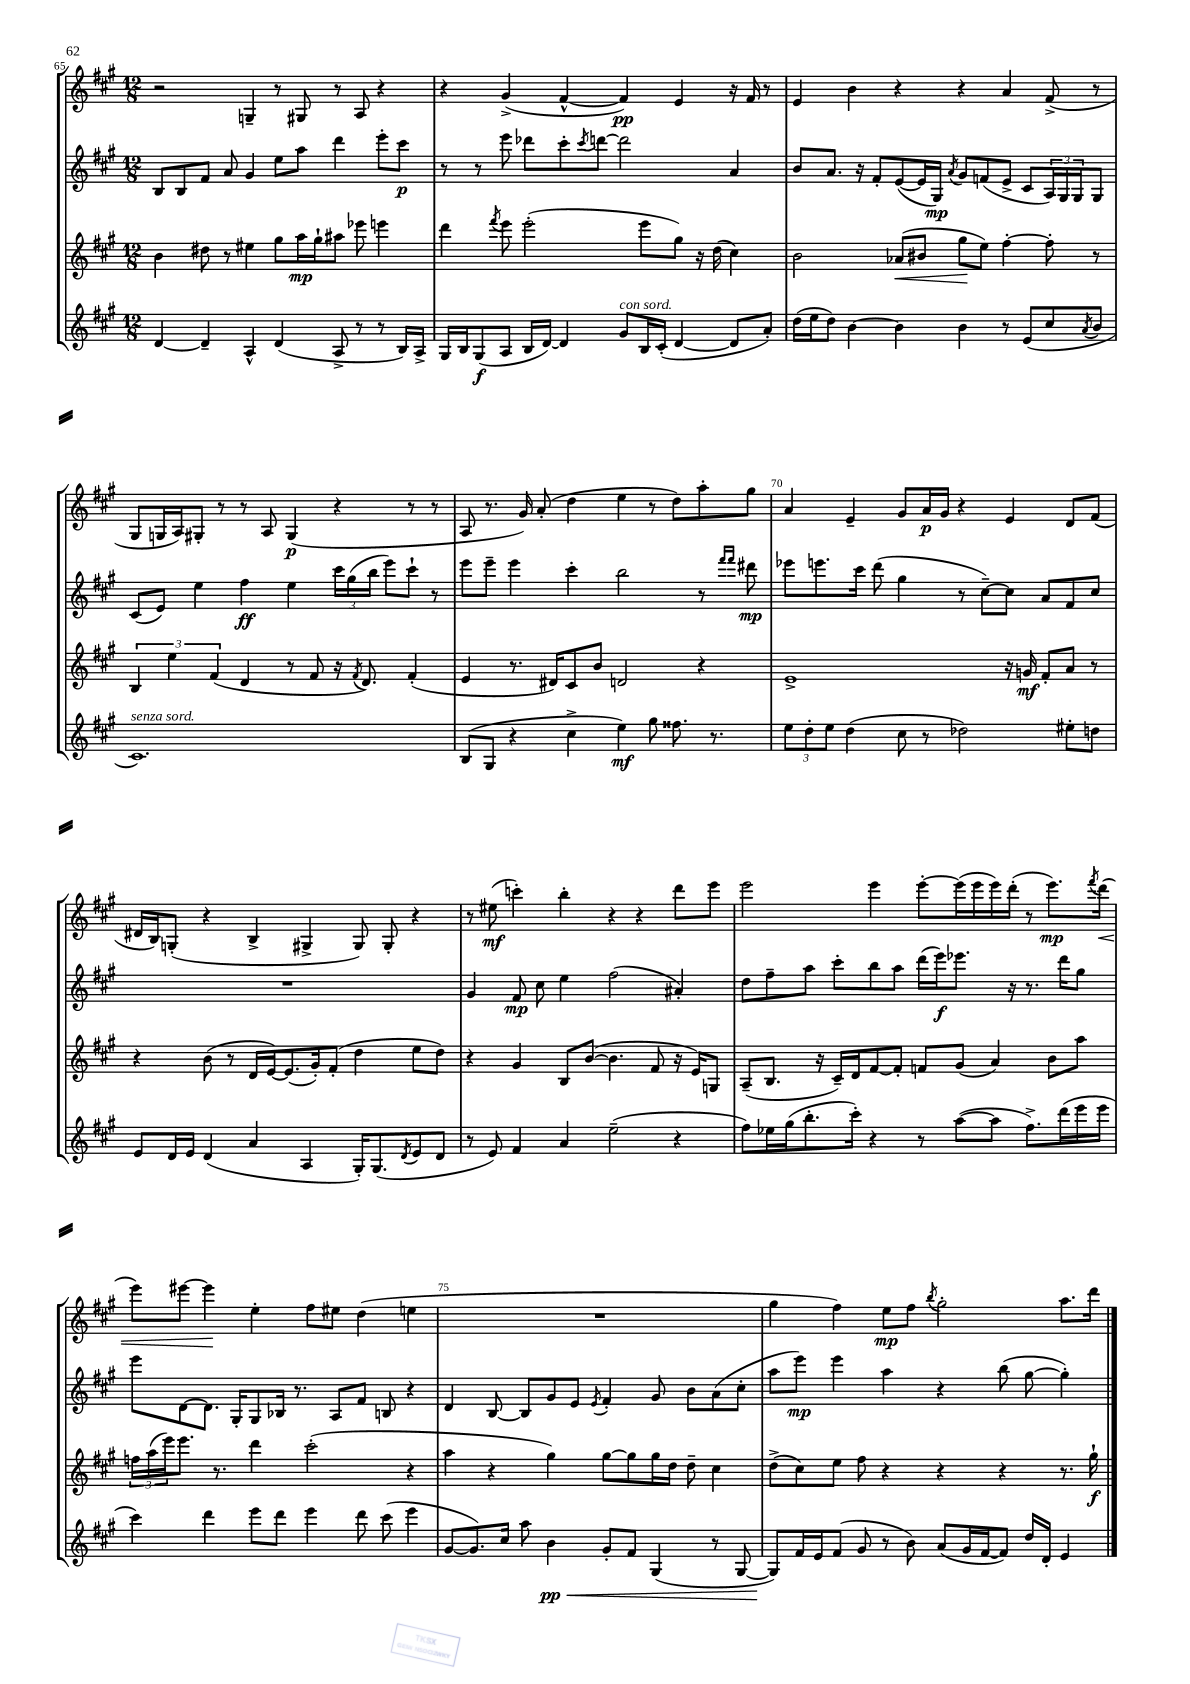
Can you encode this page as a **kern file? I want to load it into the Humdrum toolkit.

**kern	**kern	**kern	**kern
*staff4	*staff3	*staff2	*staff1
*clefG2	*clefG2	*clefG2	*clefG2
*k[f#c#g#]	*k[f#c#g#]	*k[f#c#g#]	*k[f#c#g#]
*M12/8	*M12/8	*M12/8	*M12/8
[4d	4b	8B	2r
.	.	8B	.
4d~]	8dd#	8f#	.
.	8r	8a	.
4A^^	4ee#	4g#	4G~
(4d	8gg#	8ee	8r
.	16aa	8aa	8G#
.	16gg#`	.	.
8A^	8aa#	4ddd	8r
8r	8eee-	.	8A
8r	4eee	8eee'	4r
16B)	.	8ccc#	.
16A^	.	.	.
=	=	=	=
16G#	4ddd	8r	4r
16B	.	.	.
(8G#	.	8r	.
.	8qfff#	.	.
8A	8eee	8eee	(4g#^
16B	(2eee'	8ddd-	.
[16d)	.	.	.
4d]	.	8ccc#'	[4f#^^
.	.	8qccc#	.
.	.	[8ddd	.
8g#	.	2ddd]	4f#])
16B	8eee	.	.
(16c#'	.	.	.
[4d	8gg#)	.	4e
.	16r	.	.
.	(16dd	.	.
8d]	4cc#)	4a	16r
.	.	.	16f#
8a')	.	.	8r
=	=	=	=
(16dd	2b	8b	4e
16ee	.	.	.
8dd)	.	8.a	.
[4b	.	.	4b
.	.	16r	.
.	.	8f#'	.
4b]	(8a-	([8e	4r
.	8b#	16e]	.
.	.	16G#)	.
.	.	8qa	.
4b	8gg#	8g#	4r
.	8ee)	(8f	.
8r	[4ff#'	8e^	4a
(8e	.	8c#	.
8cc#	8ff#']	24A)	(8f#^
.	.	24G#	.
.	.	24G#	.
8qa	.	.	.
8b	8r	8G#	8r
=	=	=	=
1.c#)	6B	(8c#	8G#
.	.	8e)	16G
.	6ee	.	.
.	.	.	16A)
.	.	4ee	8G#'
.	(6f#	.	.
.	.	.	8r
.	4d	4ff#	8r
.	.	.	8A
.	8r	4ee	(4G#
.	8f#	.	.
.	16r	24ccc#	4r
.	.	(24gg#	.
.	8qf#	.	.
.	8.d)	.	.
.	.	24bb	.
.	.	8eee)	.
.	(4f#'	8ccc#`	8r
.	.	8r	8r
=	=	=	=
(8B	4e	8eee	8A
8G#	.	8eee~	8.r
4r	8.r	4eee	.
.	.	.	16g#)
.	.	.	(8a'
.	16d#)	.	.
4cc#^	8c#	4ccc#'	4dd
.	8b	.	.
4ee)	2d	2bb	4ee
8gg#	.	.	8r
8.ff##	.	.	8dd)
.	4r	8r	8aa'
8.r	.	.	.
.	.	16qqfff#	.
.	.	16qqfff#	.
.	.	8ddd#	8gg#
=	=	=	=
12ee	1e^	8eee-	4a
12dd'	.	.	.
.	.	8.eee	.
12ee	.	.	.
(4dd	.	.	4e~
.	.	16ccc#	.
.	.	(8ddd	.
8cc#	.	4gg#	8g#
8r	.	.	16a
.	.	.	16g#
2dd-)	.	8r	4r
.	.	[8cc#~)	.
.	16r	8cc#]	4e
.	16g	.	.
.	8f#'	8a	.
8ee#'	8a	8f#	8d
8dd	8r	8cc#	(8f#
=	=	=	=
8e	4r	1.r	16d#
.	.	.	16B)
16d	.	.	(8G'
16e	.	.	.
(4d	(8b	.	4r
.	8r	.	.
4a	16d	.	4B^
.	[16e)	.	.
.	(8.e]	.	.
4A	.	.	4G#^
.	16g#')	.	.
.	(8f#'	.	.
16G#')	4dd	.	8G#)
(8.G#	.	.	.
.	.	.	8G#'
8qd	.	.	.
8e	8ee	.	4r
8d	8dd)	.	.
=	=	=	=
8r	4r	4g#	8r
8e)	.	.	(8ee#
4f#	4g#	8f#	4ccc')
.	.	8cc#	.
4a	8B	4ee	4bb'
.	([8b	.	.
(2ee~	4.b]	(2ff#	4r
.	.	.	4r
.	8f#	.	.
4r	16r	4a#')	8ddd
.	16e)	.	.
.	8G	.	8eee
=	=	=	=
8ff#)	(8A~	8dd	2eee
16ee-	8.B	8ff#~	.
(16gg#	.	.	.
8.bb'	.	8aa	.
.	16r	.	.
.	16c#~)	8ccc#'	.
16ccc#')	16d	.	.
4r	[8f#	8bb	4eee
.	8f#']	8aa	.
8r	8f	(16ddd	[8eee'
.	.	16eee)	.
([8aa	(8g#	8.eee-	(16eee]
.	.	.	16eee
8aa]	4a)	.	16eee)
.	.	16r	(16ddd'
8.ff#^)	.	8.r	8r
.	8b	.	8.eee)
(16ddd	.	16ddd	.
16eee	8aa	8gg#	.
.	.	.	8qfff#
16eee	.	.	(16ddd
=	=	=	=
4ccc#)	24ff	8eee	8eee)
.	(24aa	.	.
.	24eee)	.	.
.	8.eee	[8d	[8eee#
4ddd	.	8.d]	4eee#]
.	8.r	.	.
.	.	16G#'	.
8eee	4ddd	8G#	4ee'
8ddd	.	16B-	.
.	.	8.r	.
4eee	(2ccc#'	.	8ff#
.	.	8A	8ee#
8ddd	.	8f#	(4dd
(8ccc#	.	8B	.
4eee	4r	4r	4ee
=	=	=	=
[8g#	4aa	4d	1.r
8.g#])	.	.	.
.	4r	[8B	.
16cc#	.	.	.
8aa	.	8B]	.
4b	4gg#)	8g#	.
.	.	8e	.
.	.	8qe	.
8g#'	[8gg#	4f#'	.
8f#	8gg#]	.	.
(4G#	16gg#	8g#	.
.	16dd	.	.
.	8dd~	8b	.
8r	4cc#	(8a	.
[8G#	.	8cc#'	.
=	=	=	=
8G#])	(8dd^	8aa	4gg#
16f#	8cc#)	8eee)	.
16e	.	.	.
(8f#	8ee	4eee	4ff#)
8g#	8ff#	.	.
8r	4r	4aa	8ee
8b)	.	.	8ff#
.	.	.	8qbb
(8a	4r	4r	2gg#'
16g#	.	.	.
[16f#	.	.	.
8f#])	4r	(8bb	.
16dd	.	[8gg#	.
16d'	.	.	.
4e	8.r	4gg#'])	8.aa
.	16gg#`	.	16ddd
==	==	==	==
*-	*-	*-	*-
